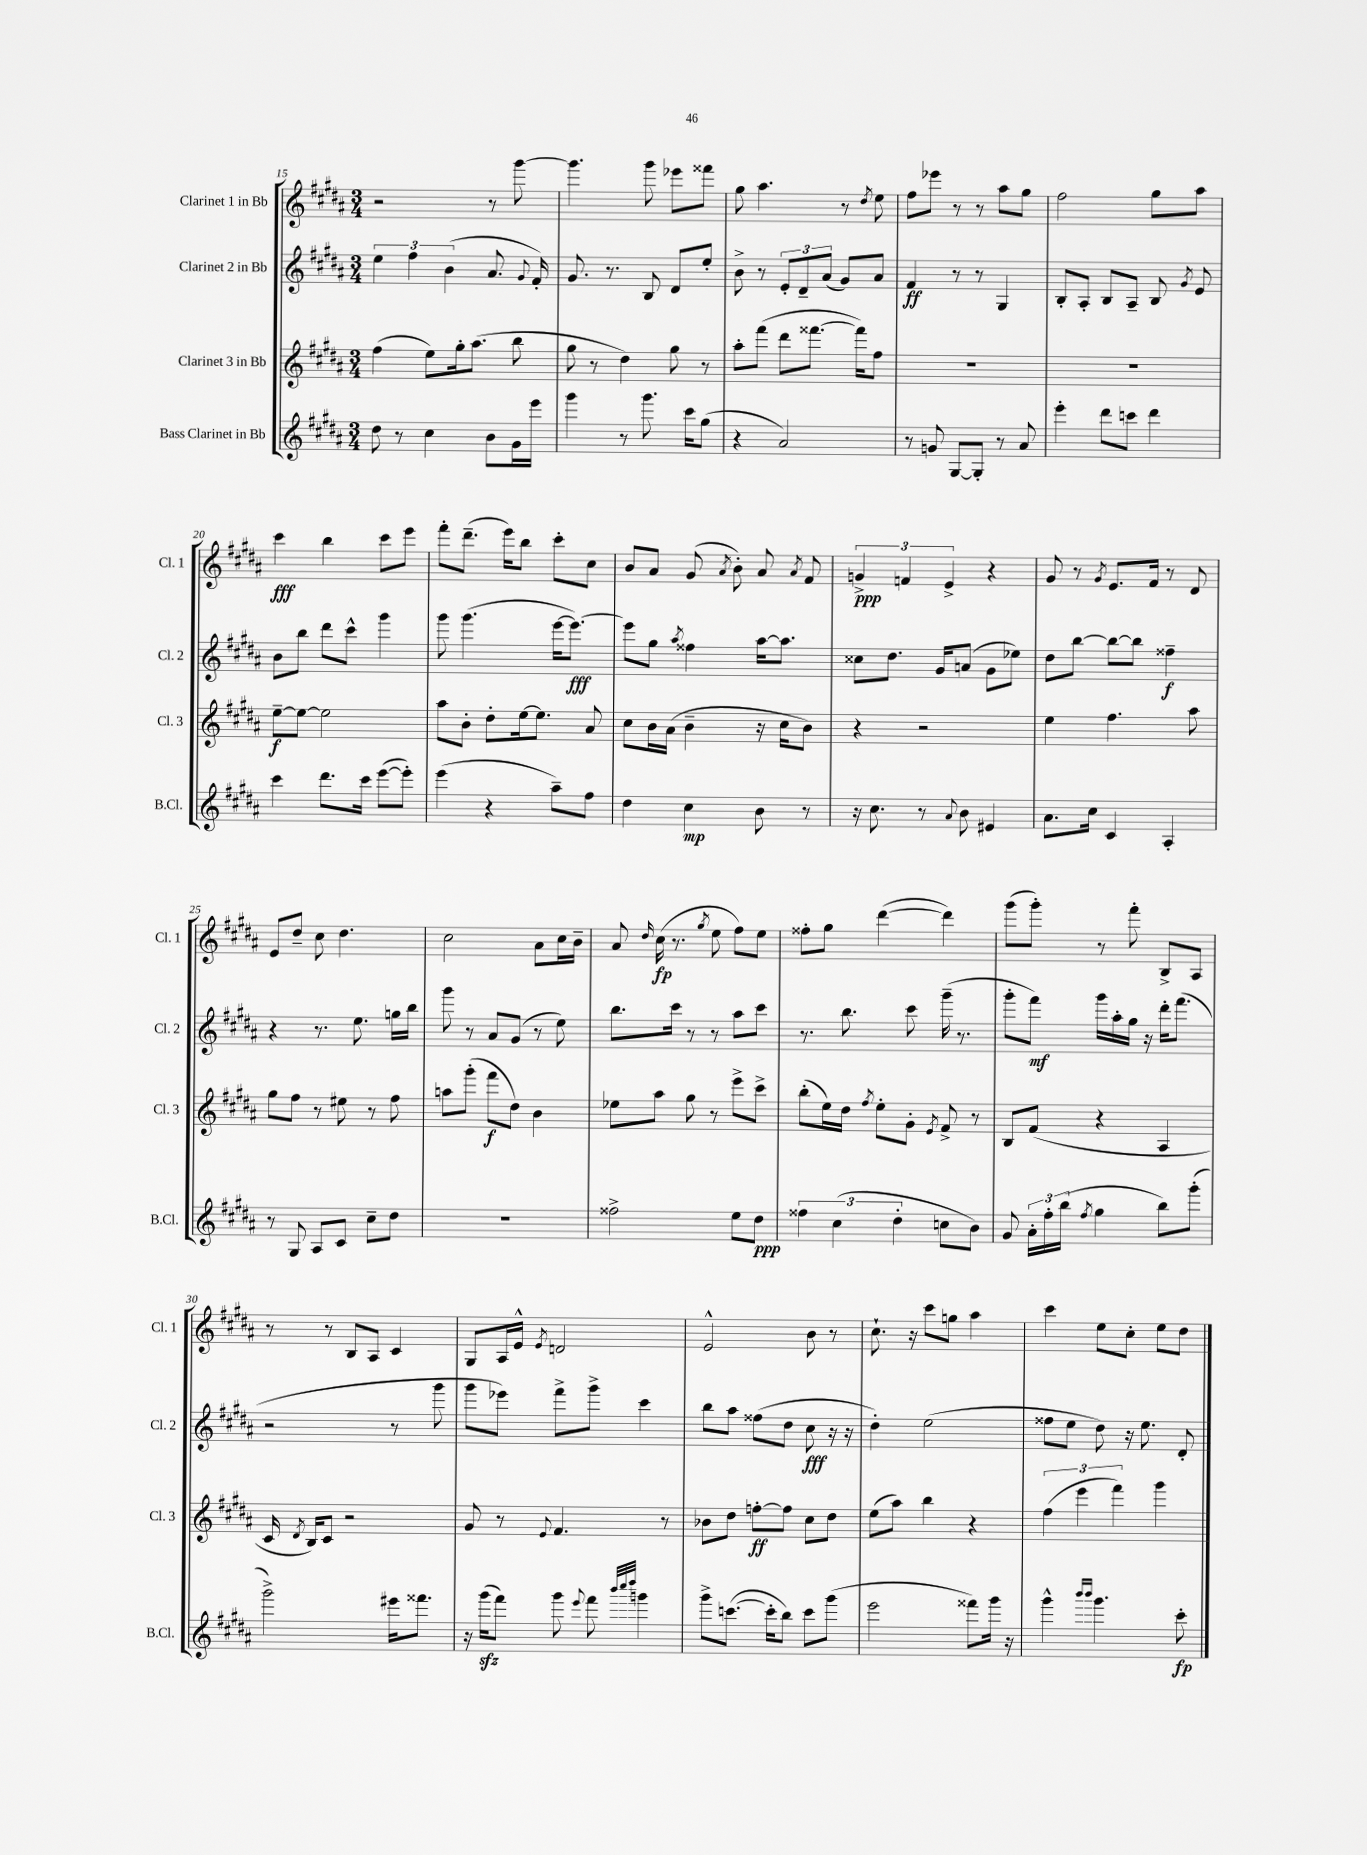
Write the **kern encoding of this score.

**kern	**kern	**kern	**kern
*staff4	*staff3	*staff2	*staff1
*clefG2	*clefG2	*clefG2	*clefG2
*k[f#c#g#d#a#]	*k[f#c#g#d#a#]	*k[f#c#g#d#a#]	*k[f#c#g#d#a#]
*M3/4	*M3/4	*M3/4	*M3/4
8dd#\	(4ff#\	6ee\	2r
8r	.	.	.
.	.	6ff#\	.
4cc#\	8ee\L)	.	.
.	.	(6b\	.
.	16gg#'\k	.	.
.	(8.aa#\J	.	.
8b\L	.	8.a#/	8r
16g#\L	8bb\	.	[8ggg#\
.	.	8qqg#/	.
16eee\JJ	.	16f#'/)	.
=	=	=	=
4ggg#\	8gg#\	8.g#/	4.ggg#\]
.	8r	.	.
.	.	8.r	.
8r	4dd#\)	.	.
8.ggg#\	.	8B/	8ggg#\
.	8gg#\	8d#/L	8eee-\L
16ccc#\LK	.	.	.
(8gg#\J	8r	8ee'/J	8fff##\J
=	=	=	=
4r	8aa#'\L	8b^\	8gg#\
.	(8fff#\J	8r	4.aa#\
2a#/)	8ddd#\L	12e'/L	.
.	.	12d#~/	.
.	[8.fff##\J	.	.
.	.	(12a#/J	.
.	.	8g#/L)	8r
.	16fff##\]LK)	.	.
.	.	.	8qdd#/
.	8ff#\J	8a#/J	8ee\
=	=	=	=
8r	2.r	4f#/	8ff#\L
8g/	.	.	8eee-\J
[8G#/L	.	8r	8r
8G#'/]J	.	8r	8r
8r	.	4G#/	8aa#\L
8a#/	.	.	8gg#\J
=	=	=	=
4eee'\	2.r	8B'/L	2ff#\
.	.	8A#'/J	.
8ddd#\L	.	8B/L	.
8ccc\J	.	8A#~/J	.
4ddd#\	.	8B/	8gg#\L
.	.	8qg#/	.
.	.	8e/	8aa#\J
=	=	=	=
4ccc#\	[8ee~\L	8b\L	4ccc#\
.	8ee\_J	8bb\J	.
8.ddd#\L	2ee\]	8ddd#\L	4bb\
.	.	8ccc#^^\J	.
16ccc#\Jk	.	.	.
([8eee\L	.	4ggg#\	8ccc#\L
8eee'\]J)	.	.	8eee\J
=	=	=	=
(4eee\	8aa#\L	8ggg#\	8fff#'\L
.	8b'\J	(4.ggg#\	(8.ddd#~\J
4r	8dd#'\L	.	.
.	.	.	16eee\LK)
.	[16ee\k	.	8bb\J
.	8.ee\]J	.	.
8aa#~\L)	.	[16eee\LK	8ccc#'\L
.	.	8.eee\_J)	.
8ff#\J	8a#/	.	8cc#\J
=	=	=	=
4dd#\	8cc#\L	8eee\]L	8b/L
.	16b\L	8gg#\J	8a#/J
.	(16a#\JJ	.	.
.	.	8qaa#/	.
4cc#\	4b~\	4ff##\	(8g#/
.	.	.	8qa#/
.	.	.	8b'\)
8b\	16r	[16aa#\LK	8a#/
.	16cc#\LK	8.aa#\]J	.
.	.	.	8qa#/
8r	8b\J)	.	8f#/
=	=	=	=
16r	4r	8cc##\L	6g^/
8.cc#\	.	.	.
.	.	8.dd#\J	.
.	.	.	6f/
8r	2r	.	.
.	.	16g#/LK	.
.	.	.	6e^/
8qqa#/	.	.	.
8b\	.	(8a/J	.
4e#/	.	8g#\L	4r
.	.	8ee-\J)	.
=	=	=	=
8.a#\L	4ee\	8dd#\L	8g#/
.	.	[8bb\J	8r
16cc#\Jk	.	.	.
.	.	.	8qg#/
4c#/	4.ff#\	8bb\_L	8.e/L
.	.	8bb\]J	.
.	.	.	16f#/Jk
4A#'/	.	4ff##~\	8r
.	8aa#\	.	8d#/
=	=	=	=
8r	8gg#\L	4r	8e/L
8G#/	8ff#\J	.	8dd#~/J
8A#/L	8r	8.r	8cc#\
8c#/J	8ee#\	.	4.dd#\
.	.	8.ee\	.
8cc#~\L	8r	.	.
8dd#\J	8ff#\	16gg\LL	.
.	.	16bb\JJ	.
=	=	=	=
2.r	8aa\L	8ggg#\	2cc#\
.	(8ggg#'\J	8r	.
.	8fff#\L	8a#/L	.
.	8dd#\J)	(8g#/J	.
.	4b\	8r	8a#\L
.	.	8ee\)	16cc#\L
.	.	.	16b~\JJ
=	=	=	=
2ff##^\	8ee-\L	8.bb\L	8a#/
.	.	.	16qqdd#/
.	8aa#\J	.	(16cc#\
.	.	16ccc#\Jk	8.r
.	8gg#\	8r	.
.	.	.	8qgg#/
.	8r	8r	8ee\
8ee\L	8eee^\L	8aa#\L	8ff#\L)
8dd#\J	8ccc#^\J	8ccc#\J	8ee\J
=	=	=	=
6ff##\	(8bb'\L	8.r	8ff##'\L
.	16ee\L)	.	8gg#\J
(6cc#\	.	.	.
.	16dd#\JJ	8.bb\	.
.	8qff#/	.	.
.	8ee'\L	.	([4ddd#\
6dd#'\	.	.	.
.	8g#'\J	8ccc#\	.
.	8qe/	.	.
8cc\L	8f#^/	(16ggg#~\	4ddd#\])
.	.	8.r	.
8b\J)	8r	.	.
=	=	=	=
8g#/	8B/L	8ggg#'\L	(8ggg#\L
24a#'\LL	(8f#/J	8fff#\J)	8ggg#'\J)
24ff#'\	.	.	.
(24bb\JJ	.	.	.
8qff#/	.	.	.
4gg#\	4r	16ggg#\LL	8r
.	.	16aa#'\	.
.	.	16gg#\JJ	8fff#'\
.	.	16r	.
8bb\L)	4A#/	16ddd#'\LK	8B^/L
.	.	(8.fff#\J	.
(8ggg#'\J	.	.	8A#/J
=	=	=	=
2ggg#^\)	16c#/	2r	8r
.	8qd#/	.	.
.	16B/LK)	.	.
.	8c#/J	.	8r
.	2r	.	8B/L
.	.	.	8A#/J
16eee#\LK	.	8r	4c#/
8.fff##\J	.	.	.
.	.	8ggg#\	.
=	=	=	=
16r	8g#/	8ggg#\L	8G#/L
(16ggg#\LK	.	.	.
8fff#\J)	8r	8eee-\J)	16A#/L
.	.	.	16e^^/JJ
.	8qqe/	.	8qe/
8ggg#\	4.f#/	8fff#^\L	2d/
8qqeee/	.	.	.
8fff#\	.	8ggg#^\J	.
32qqbbb/LLL	.	.	.
32qqcccc#/	.	.	.
32qqdddd#/JJJ	.	.	.
4ggg\	.	4ccc#\	.
.	8r	.	.
=	=	=	=
8ggg#^\L	8b-\L	8bb\L	2e^^/
([8.ccc\J	8dd#\J	8aa#\J	.
.	[8ff'\L	(8ff##\L	.
16ccc'\]LK	.	.	.
8bb\J)	8ff\]J	8dd#\J	.
8ccc\L	8cc#\L	8cc#\	8b\
(8ggg#\J	8dd#\J	16r	8r
.	.	16r	.
=	=	=	=
2eee\	(8ee\L	4dd#'\)	8.cc#`\
.	8aa#\J)	.	.
.	.	.	16r
.	4bb\	(2ee\	8ccc#\L
.	.	.	8gg\J
8fff##\L)	4r	.	4aa#\
16ggg#\Jk	.	.	.
16r	.	.	.
=	=	=	=
4ggg#^^\	(6ff#\	8ff##\L	4ccc#\
.	.	8ee\J	.
.	6eee\	.	.
16qqbbb/LL	.	.	.
16qqbbb/JJ	.	.	.
4.ggg#\	.	8dd#\)	8ee\L
.	6fff#\)	.	.
.	.	16r	8cc#'\J
.	.	8.ee\	.
.	4ggg#\	.	8ee\L
8ccc#'\	.	8d#'/	8dd#\J
==	==	==	==
*-	*-	*-	*-
